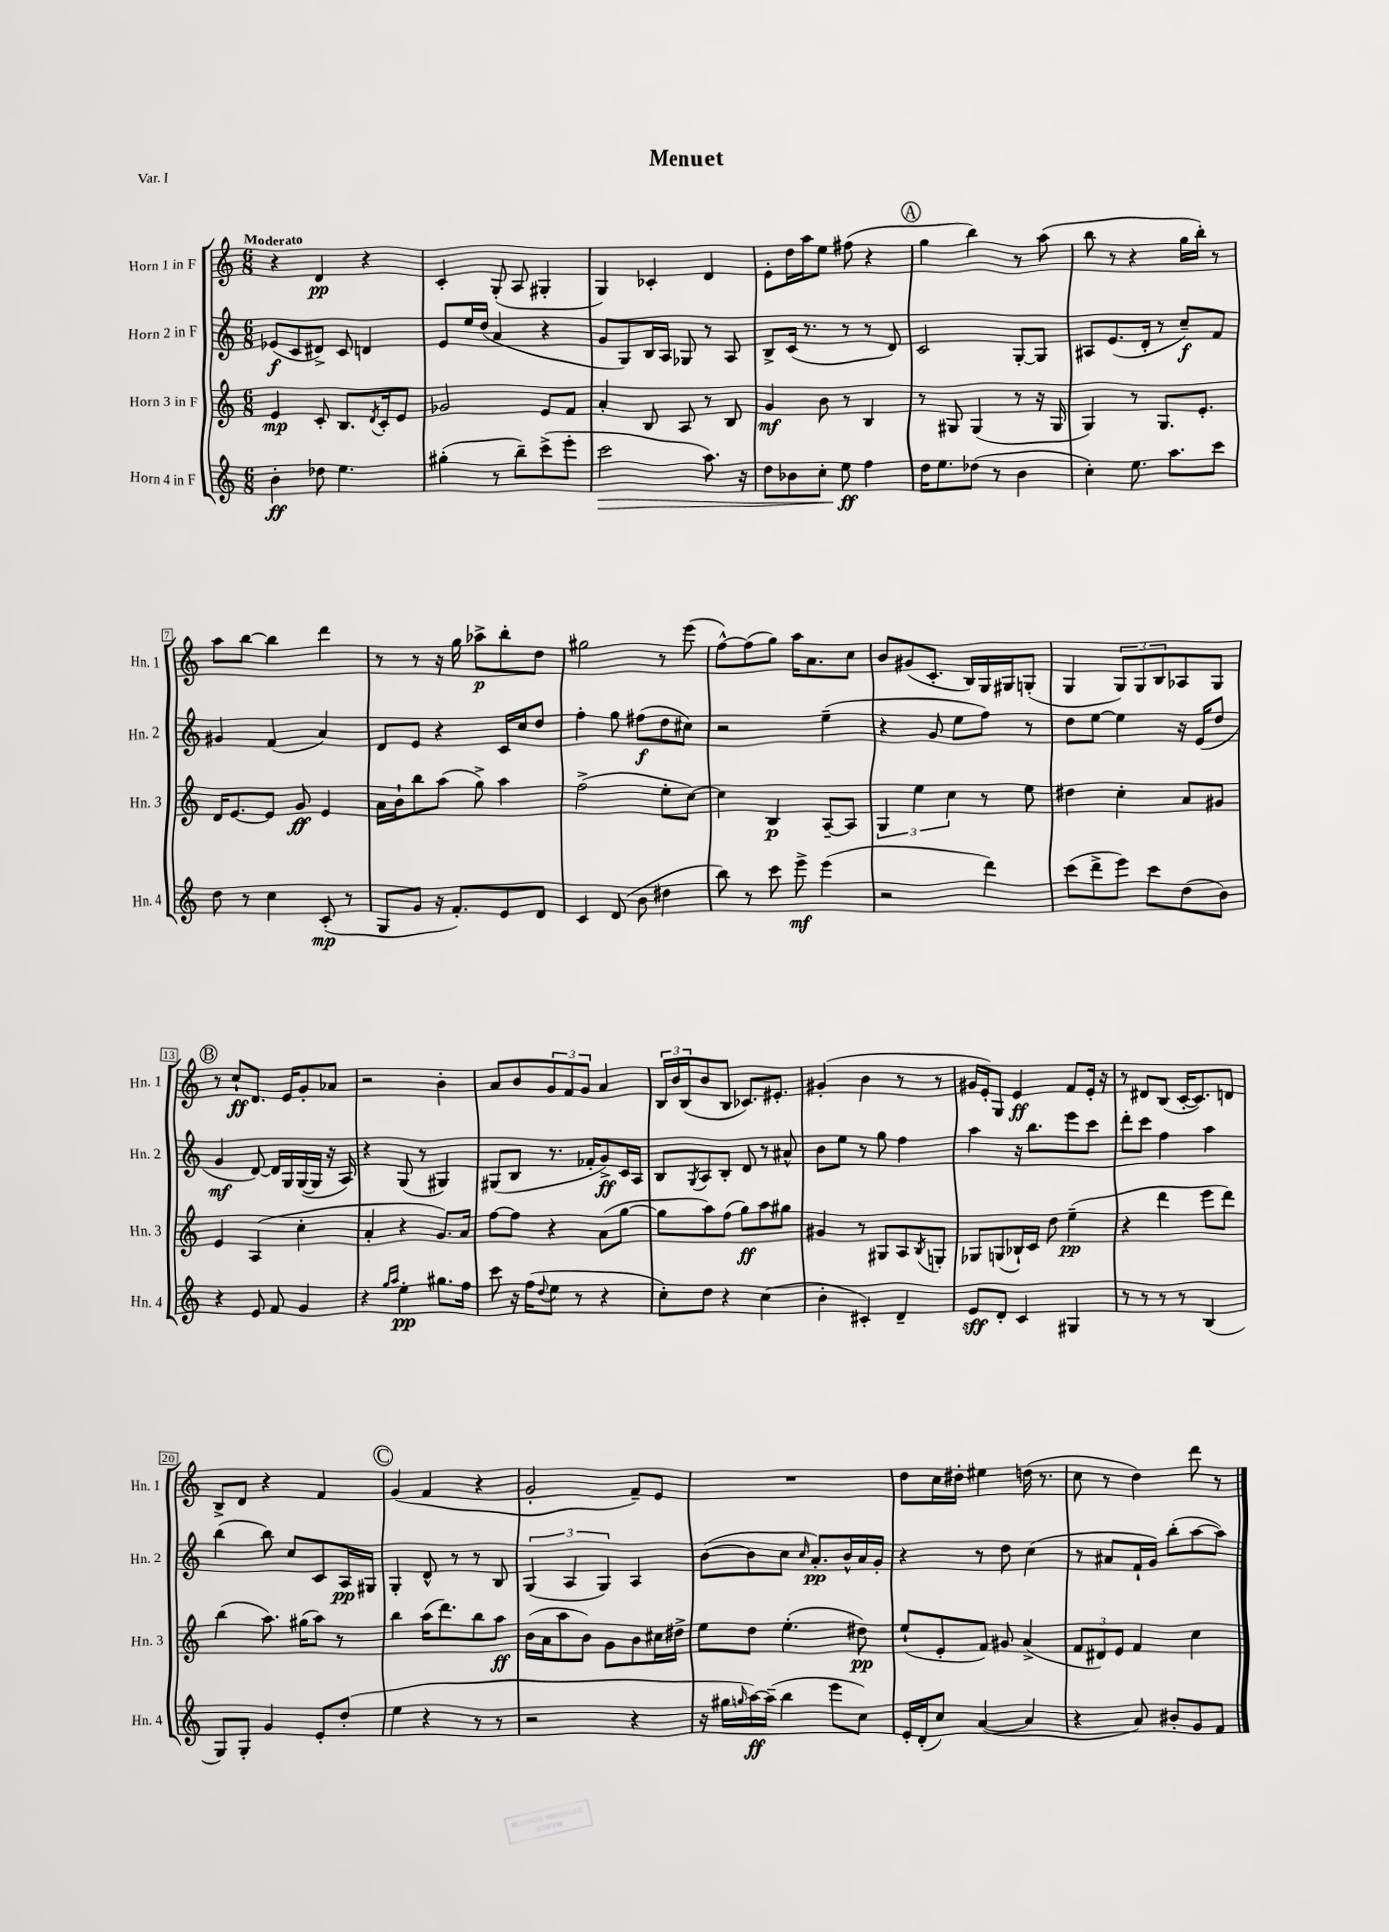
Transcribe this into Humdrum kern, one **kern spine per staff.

**kern	**kern	**kern	**kern
*staff4	*staff3	*staff2	*staff1
*clefG2	*clefG2	*clefG2	*clefG2
*k[]	*k[]	*k[]	*k[]
*M6/8	*M6/8	*M6/8	*M6/8
4b'	4e	(8e-	4r
.	.	8c	.
8dd-	8c'	8d#^)	4d
4.ee	8.B	8c	.
.	.	4d	4r
.	8qd	.	.
.	16c'	.	.
.	8e	.	.
=	=	=	=
(4gg#'	2g-	8e	4c'
.	.	16ee	.
.	.	(16dd	.
8r	.	4a	(8G'
8bb~)	.	.	8A
(8ccc^	8e	4r	4G#'
8eee'	8f	.	.
=	=	=	=
2ccc	4a'	8g	4G)
.	.	8G)	.
.	8B	16B	4c-'
.	.	16A	.
.	8A	8G-	.
8.aa)	8r	8r	4d
.	8B	8A	.
16r	.	.	.
=	=	=	=
8dd	4g	8B^	8e'
8b-	.	(16c	16dd
.	.	8.r	16aa
8cc'	8b	.	8ee
8ee	8r	8r	(8ff#
4ff	4B	8r	4r
.	.	8d)	.
=	=	=	=
16dd	8r	2c	4gg
8.ee	.	.	.
.	8G#	.	.
(8dd-	(4G#	.	4bb)
8r	.	.	.
4b	8r	[8G'	8r
.	16r	8G]	(8aa
.	16G#	.	.
=	=	=	=
4cc')	4G)	8A#	8bb
.	.	(8.e	8r
8.ee	8r	.	4r
.	.	16d'	.
.	8.G	8r	.
8.aa	.	.	.
.	.	8cc~)	16gg
.	8.e'	.	16bb')
8ccc	.	8f	8r
=	=	=	=
8dd	16d	4g#	8aa
.	[8.e	.	.
8r	.	.	[8bb
4cc	8e]	(4f	4bb]
.	8g	.	.
(8c'	4e	4a)	4ddd
8r	.	.	.
=	=	=	=
8G	16a	8d	8r
.	16b`	.	.
8g	8bb	8e	8r
16r	(8aa	4r	16r
8.f')	.	.	16gg
.	8gg^)	.	8aa-^
8e	4aa	16c	8bb'
.	.	16cc	.
8d	.	8dd	8dd
=	=	=	=
4c	(2ff^	4ff'	2gg#
(8d	.	8gg	.
8b	.	(8ff#	.
4dd#	8ee'	8dd	8r
.	[8cc)	8cc#)	(8eee
=	=	=	=
8bb)	4cc]	2r	[8ff^^)
8r	.	.	(8ff]
8ccc	4B	.	8gg)
8eee^	.	.	16aa
.	.	.	8.a
(4eee	[8A~	(4ee~	.
.	8A]	.	8cc
=	=	=	=
2r	6G	4r	8b
.	.	.	(8g#
.	6ee	.	.
.	.	8g	8.c'
.	6cc	.	.
.	.	8ee	.
.	.	.	16B)
4ddd)	8r	8ff)	16G
.	.	.	16G#
.	8ee	8r	(8G'
=	=	=	=
(8ccc	4dd#	8dd	4G
8ddd^	.	[8ee	.
8eee)	4cc'	4ee]	12G)
.	.	.	12G
8ccc	.	.	.
.	.	.	12B
(8dd	8a	16r	8A-
.	.	(16e	.
8b)	8g#	8dd	8G
=	=	=	=
4r	4e	4g	8r
.	.	.	8cc`
8e	(4A	[8d)	8.d
8f	.	16d]	.
.	.	16G	16e
4g	4cc'	([16G	8g'
.	.	16G]	.
.	.	16r	8a-
.	.	16A)	.
=	=	=	=
4r	4a'	4r	2r
16qqgg	.	.	.
16qqaa	.	.	.
4ee'	4r	(8G	.
.	.	8r	.
8.gg#	8.g)	4G#)	4b'
16ff	16a	.	.
=	=	=	=
8ccc	[8ff	(8G#	8a
16r	8ff]	8B	8b
(16ff	.	.	.
8qqdd	.	.	.
8ee	4r	8.r	12g
.	.	.	12f
8r	.	.	.
.	.	.	12g
.	.	16f-'	.
4r	(8a	8g^)	4a
.	[8gg	16c	.
.	.	16A	.
=	=	=	=
8cc')	8gg]	8B	24B
.	.	.	24b
.	.	.	(24B
.	.	8qG	.
8dd	8aa)	8A	8b
4r	(8ff	8B'	8B
.	8gg)	8d	8.c-)
(4cc	8aa	8r	.
.	.	.	8.e#'
.	8gg#	8a#^^	.
=	=	=	=
4b'	4g#	8b	(4g#'
.	.	8ee	.
4c#')	8r	8r	4b
.	8G#	8gg	.
4d~	8A	4ff	8r
.	8qB	.	.
.	8G'	.	8r
=	=	=	=
8e	8G-	4aa	16g#
.	.	.	16e')
8d'	(8G	.	8G
4c	16B-`)	16r	4e
.	16c	8.bb	.
.	8dd	.	.
4G#	(4ee~	8eee	8f
.	.	8ccc	16e'
.	.	.	16r
=	=	=	=
8r	4r	8ddd'	8r
8r	.	8ccc	8d#
8r	4ddd	4ff	(8B
8r	.	.	[16c'
.	.	.	8.c])
(4B	8eee	4aa	.
.	8ddd)	.	8d
=	=	=	=
8G)	(4bb	(4bb	8B^
8G'	.	.	8d
4g	8.aa)	8bb)	4r
.	.	8cc	.
.	(16gg#	.	.
8e'	8aa)	8c	4f
(8dd'	8r	16A	.
.	.	16G#	.
=	=	=	=
4ee	4bb	4G'	(4g
4r	(16aa	8d^^	4f
.	8.ddd)	.	.
.	.	8r	.
8r	8bb	8r	4r
8r	8aa	8B	.
=	=	=	=
2r	(16b	(6G	2g'
.	16a	.	.
.	8aa	.	.
.	.	6A	.
.	8b)	.	.
.	.	6G)	.
.	8g	.	.
4r	8b	4A	8f~)
.	16cc#	.	8e
.	16dd#^	.	.
=	=	=	=
16r	8ee	([8b	2.r
16gg#	.	.	.
16qqgg	.	.	.
[16aa)	8dd	8b]	.
(16aa~]	.	.	.
4bb	(4.ee'	8cc	.
.	.	16qqcc	.
.	.	8.a')	.
8eee	.	.	.
.	.	16b^^	.
8cc)	8dd#)	16a	.
.	.	16g'	.
=	=	=	=
16e'	(8ee`	4r	8dd
(16d'	.	.	.
8cc)	8e'	.	16cc
.	.	.	16dd#'
([4a	8f)	8r	4ee#
.	8g#	8dd	.
4a]	(4a^	(4cc	(16dd
.	.	.	8.r
=	=	=	=
4r	12f	8r	8cc
.	12d#)	.	.
.	.	8a#	8r
.	12e	.	.
8a)	4f	16f`	4dd)
.	.	16g)	.
8b#'	.	(8bb'	.
8g	4cc	[8aa	8ddd
8f	.	8aa])	8r
==	==	==	==
*-	*-	*-	*-
